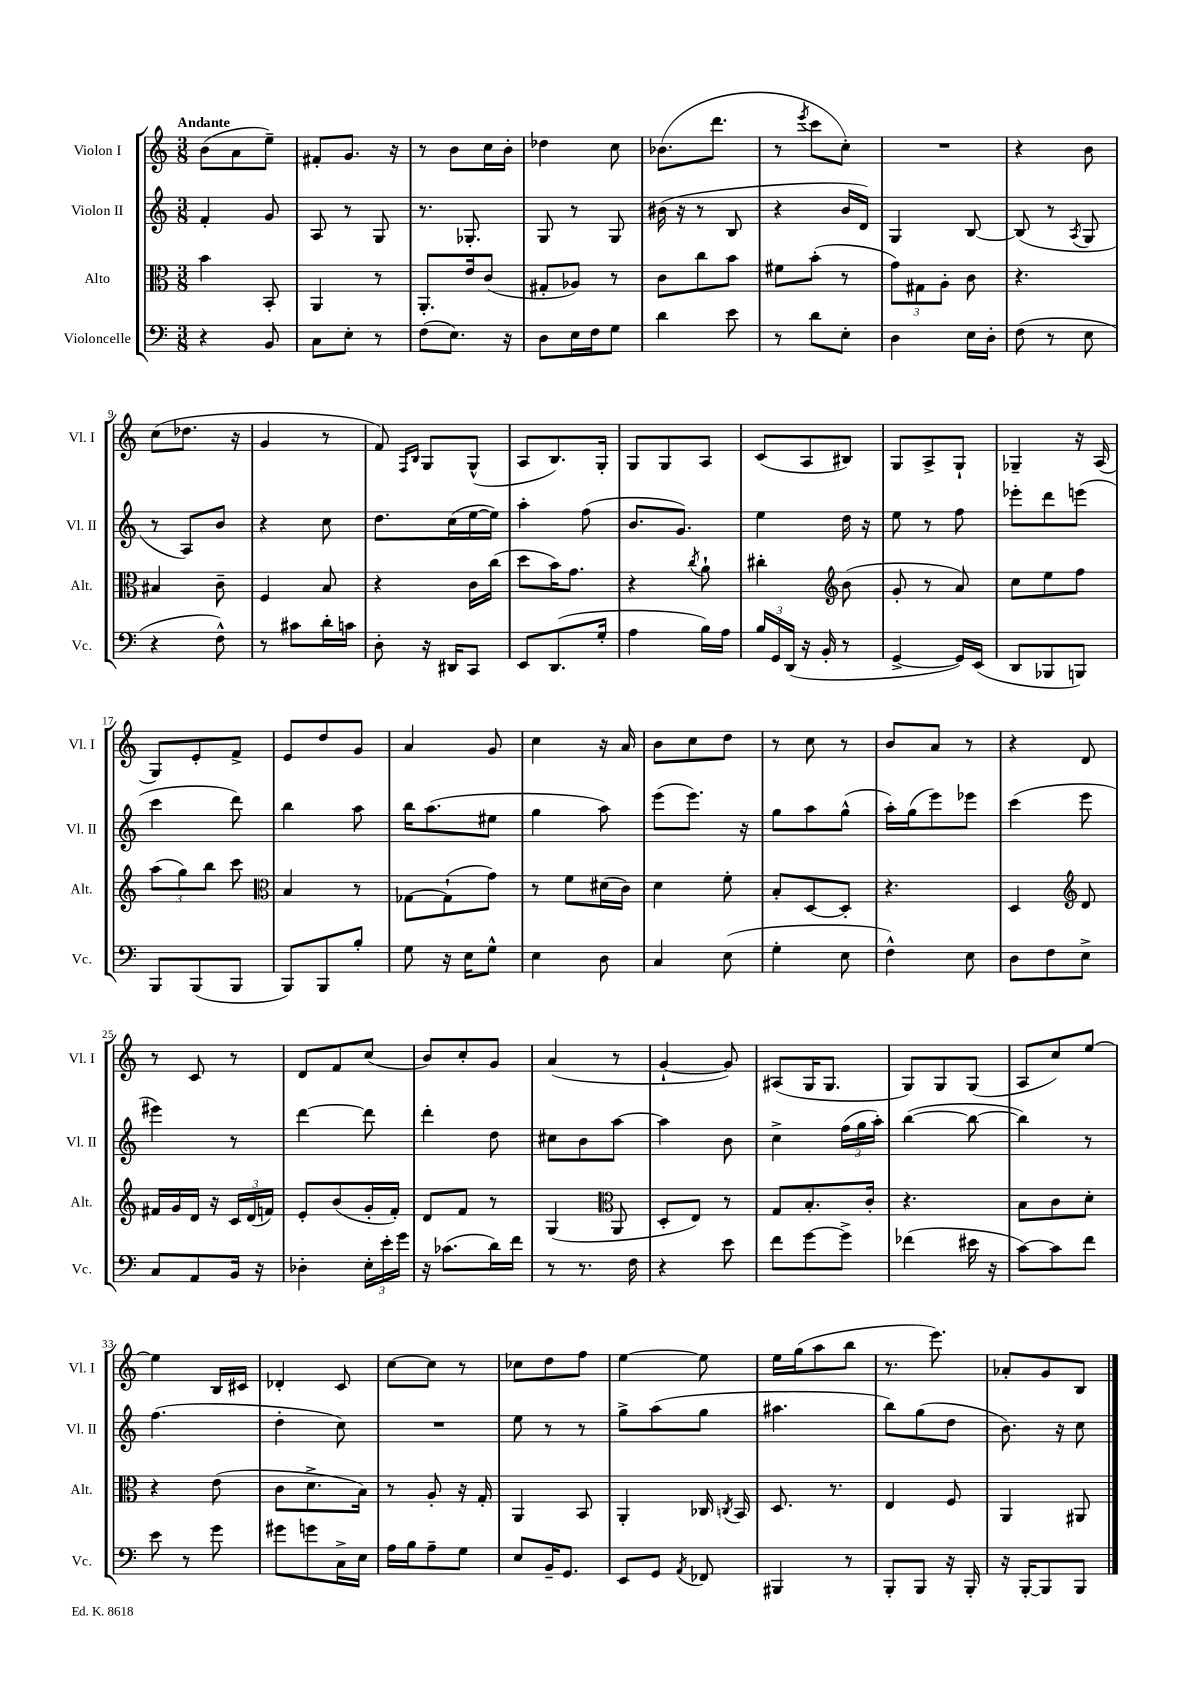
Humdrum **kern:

**kern	**kern	**kern	**kern
*staff4	*staff3	*staff2	*staff1
*clefF4	*clefC3	*clefG2	*clefG2
*k[]	*k[]	*k[]	*k[]
*M3/8	*M3/8	*M3/8	*M3/8
4r	4b	4f'	(8b
.	.	.	8a
8BB	8BB'	8g	8ee~)
=	=	=	=
8C	4AA	8A	8f#'
8E'	.	8r	8.g
8r	8r	8G	.
.	.	.	16r
=	=	=	=
(8F	8.AA'	8.r	8r
8.E)	.	.	8b
.	16e	8.G-'	.
.	(8c	.	16cc
16r	.	.	16b'
=	=	=	=
8D	8G#'	8G	4dd-
16E	8A-)	8r	.
16F	.	.	.
8G	8r	8G	8cc
=	=	=	=
4d	8c	(16b#	(8.b-
.	.	16r	.
.	8cc	8r	.
.	.	.	8.ddd
8e	8b	8B	.
=	=	=	=
8r	8f#	4r	8r
.	.	.	8qeee
8d	(8b'	.	8ccc
8E'	8r	16b	8cc')
.	.	16d)	.
=	=	=	=
4D	12g)	4G	4.r
.	12G#	.	.
.	12A'	.	.
16E	8c	[8B	.
16D'	.	.	.
=	=	=	=
(8F	4.r	(8B]	4r
8r	.	8r	.
.	.	8qA	.
8E	.	8G	8b
=	=	=	=
4r	4B#	8r	(8cc
.	.	8A)	8.dd-
8F^^)	8c~	8b	.
.	.	.	16r
=	=	=	=
8r	4F	4r	4g
8c#	.	.	.
16d'	8B	8cc	8r
16c	.	.	.
=	=	=	=
8D'	4r	8.dd	8f)
.	.	.	16qqF
.	.	.	16qqB
16r	.	.	8G
16DD#	.	(16cc	.
8CC	16c	[16ee	(8G^^
.	(16cc	16ee])	.
=	=	=	=
8EE	8dd	4aa'	8A
(8.DD	16b)	.	8.B)
.	8.g	.	.
.	.	(8ff	.
16G'	.	.	16G'
=	=	=	=
4A	4r	8.b	8G
.	.	.	8G
.	.	8.g)	.
.	8qcc	.	.
16B)	8a`	.	8A
16A	.	.	.
=	=	=	=
24B	4cc#'	4ee	(8c
24GG	.	.	.
(24DD	.	.	.
16r	.	.	8A
16BB'	.	.	.
*	*clefG2	*	*
8r	(8b	16dd	8B#)
.	.	16r	.
=	=	=	=
[4GG^	8g'	8ee	8G
.	8r	8r	8A^
16GG])	8a)	8ff	8G`
(16EE	.	.	.
=	=	=	=
8DD	8cc	8eee-'	4G-~
8BBB-	8ee	8ddd	.
8BBB)	8ff	(8eee	16r
.	.	.	(16A
=	=	=	=
8BBB	(12aa	4ccc	8G)
.	12gg)	.	.
(8BBB	.	.	8e'
.	12bb	.	.
8BBB	8ccc	8ddd)	8f^
=	=	=	=
*	*clefC3	*	*
8BBB)	4B	4bb	8e
8BBB	.	.	8dd
8B'	8r	8aa	8g
=	=	=	=
8G	[8G-	16bb	4a
.	.	(8.aa	.
16r	(8G-`]	.	.
16E	.	.	.
8G^^	8g)	8ee#	8g
=	=	=	=
4E	8r	4gg	4cc
.	8f	.	.
8D	(16d#	8aa)	16r
.	16c)	.	16a
=	=	=	=
4C	4d	(8eee	8b
.	.	8.eee)	8cc
(8E	8f'	.	8dd
.	.	16r	.
=	=	=	=
4G'	8B'	8gg	8r
.	[8D	8aa	8cc
8E	8D']	(8gg^^	8r
=	=	=	=
4F^^)	4.r	16aa')	8b
.	.	(16gg	.
.	.	8eee)	8a
8E	.	8eee-	8r
=	=	=	=
8D	4D	(4ccc	4r
8F	.	.	.
*	*clefG2	*	*
8E^	8d	8eee	8d
=	=	=	=
8C	16f#	4eee#)	8r
.	16g	.	.
8AA	16d	.	8c
.	16r	.	.
16BB	24c	8r	8r
.	(24d	.	.
16r	.	.	.
.	24f)	.	.
=	=	=	=
4D-'	8e'	[4ddd	8d
.	(8b	.	8f
24E'	16g'	8ddd]	(8cc
24e'	.	.	.
.	16f')	.	.
24g	.	.	.
=	=	=	=
16r	8d	4ddd'	8b)
(8.c-	.	.	.
.	8f	.	8cc'
16d)	8r	8dd	8g
16f	.	.	.
=	=	=	=
8r	(4G	8cc#	(4a
8.r	.	8b	.
*	*clefC3	*	*
.	8AA	[8aa	8r
16F	.	.	.
=	=	=	=
4r	8D'	4aa]	[4g`
.	8E)	.	.
8e	8r	8b	8g])
=	=	=	=
8f	8G	4cc^	(8A#
[8g	8.B'	.	16G
.	.	.	8.G
8g^]	.	(24ff	.
.	.	24gg	.
.	16c'	.	.
.	.	24aa')	.
=	=	=	=
(4f-	4.r	([4bb	8G)
.	.	.	8G
16e#	.	8bb_	(8G
16r	.	.	.
=	=	=	=
[8c)	8B	4bb])	8A
8c]	8c	.	8cc)
8f	8d'	8r	[8ee
=	=	=	=
8e	4r	(4.ff	4ee]
8r	.	.	.
8g	(8e	.	16B
.	.	.	16c#
=	=	=	=
8g#	8c	4dd'	4d-'
8g	8.d^	.	.
16C^	.	8cc)	8c
16E	16B)	.	.
=	=	=	=
16A	8r	4.r	[8cc
16B	.	.	.
8A~	8A'	.	8cc]
8G	16r	.	8r
.	16G'	.	.
=	=	=	=
8E	4AA	8ee	8cc-
16BB~	.	8r	8dd
8.GG	.	.	.
.	8BB	8r	8ff
=	=	=	=
8EE	4AA'	8gg^	[4ee
8GG	.	(8aa	.
8qAA	.	.	.
8FF-	16C-	8gg	8ee]
.	8qC	.	.
.	16BB	.	.
=	=	=	=
4BBB#	8.D	4.aa#	16ee
.	.	.	(16gg
.	.	.	8aa
.	8.r	.	.
8r	.	.	8bb
=	=	=	=
8BBB'	4E	8bb)	8.r
8BBB	.	(8gg	.
.	.	.	8.eee)
16r	8F	8dd	.
16BBB'	.	.	.
=	=	=	=
16r	4AA	8.b)	8a-'
[16BBB'	.	.	.
8BBB]	.	.	8g
.	.	16r	.
8BBB	8AA#	8cc	8B
==	==	==	==
*-	*-	*-	*-
